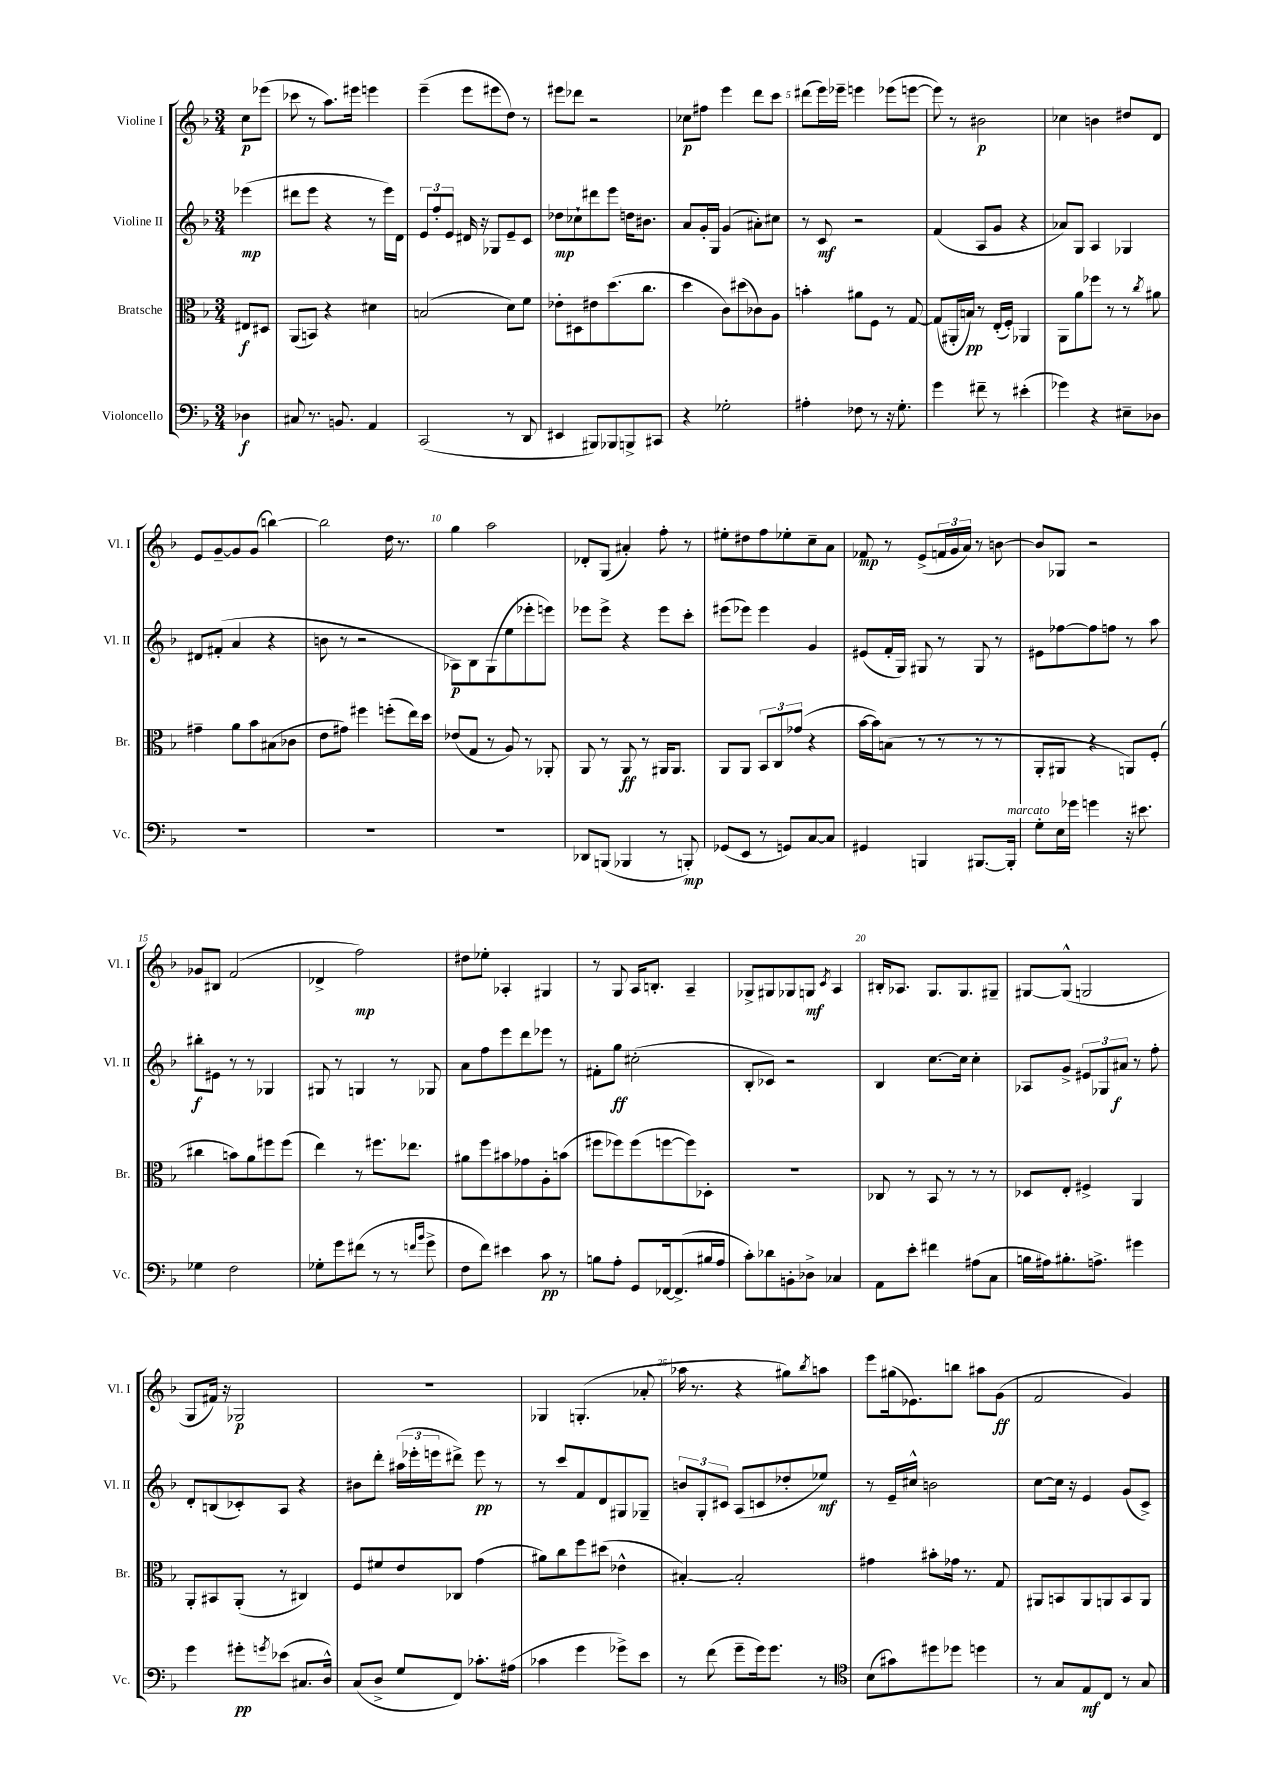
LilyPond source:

<<
\new StaffGroup <<
\new Staff = "s0" \with { instrumentName = "Violine I" shortInstrumentName = "Vl. I" } {
    \clef treble \key f \major \numericTimeSignature \time 3/4 \partial 4
    c''8\p ees'''8( |
    ces'''8 r8 a''8.) eis'''16 e'''4 |
    e'''4--( e'''8 eis'''8 d''8) r8 |
    eis'''8 des'''8 r2 |
    ces''8\p fis''8 e'''4 d'''8 c'''8 |
    dis'''8( e'''16) ees'''16-- e'''4 ees'''8( e'''8~ |
    e'''8) r8 bis'2\p |
    ces''4 b'4 dis''8 d'8 |
    e'8 g'8~-- g'8 g'8( b''4~) |
    b''2 d''16 r8. |
    g''4 a''2 |
    des'8-. g8( ais'4-.) f''8-. r8 |
    eis''8-. dis''8 f''8 ees''8-. c''8-- a'8 |
    fes'8\mp r8 e'8->( \tuplet 3/2 { f'16 g'16 a'16) } r8 b'8~ |
    b'8 ges8 r2 |
    ges'8 bis8 f'2( |
    des'4-> f''2\mp) |
    dis''8 ees''8-. aes4-. gis4 |
    r8 g8 a16 b8.-. a4-- |
    ges8-> gis8 ges8 g8\mf \acciaccatura { c'8 } a4 |
    bis16-. aes8. g8. g8. gis8-- |
    gis8~ gis8-^( g2 |
    g8 fis'16) r16 ges2\p |
    R2. |
    ges4 g4.-.( aes'8-. |
    aes''16 r8. r4 gis''8) \acciaccatura { bes''8 } a''8 |
    e'''8 gis''16( ees'8.) b''8 ais''8 g'8\ff( |
    f'2 g'4) \bar "|." |
}
\new Staff = "s1" \with { instrumentName = "Violine II" shortInstrumentName = "Vl. II" } {
    \clef treble \key f \major \numericTimeSignature \time 3/4 \partial 4
    ees'''4\mp( |
    dis'''8 e'''8 r4 r8 e'''16) d'16 |
    \tuplet 3/2 { e'8 f''8-. e'8 } dis'16 r16 ges8 e'8-- c'8 |
    des''8\mp ces''8-! dis'''8 e'''8 d''16 bis'8. |
    a'8 g'16-. g16 g'4( ais'8-.) cis''8 |
    r8 c'8\mf r2 |
    f'4( a8 g'8 r4 |
    aes'8) g8 a4 ges4 |
    dis'8 fis'8-.( a'4 r4 |
    b'8 r8 r2 |
    aes8\p) bes8 g8( e''8 ees'''8-. e'''8) |
    ees'''8 ees'''8-> r4 ees'''8 c'''8-. |
    eis'''8( ees'''8) ees'''4 g'4 |
    eis'8( f'16-. g16) gis8 r8 gis8 r8 |
    eis'8 fes''8~ fes''8 f''8 r8 a''8 |
    bis''8-.\f eis'8 r8 r8 ges4 |
    gis8 r8 g4 r8 ges8 |
    a'8 f''8 e'''8 d'''8 ees'''8 r8 |
    fis'8-. g''8\ff cis''2-.( |
    bes8-. ces'8) r2 |
    bes4 c''8.~ c''16 c''4-. |
    aes8 g'8-> \tuplet 3/2 { eis'8 ges8 ais'8\f } r8 f''8-. |
    d'8-. b8( ces'8-.) a8 r4 |
    bis'8 d'''8-. \tuplet 3/2 { ais''16( ees'''16-. e'''16 } dis'''8->) e'''8\pp r8 |
    r8 c'''8 f'8 d'8 gis8 ges8-- |
    \tuplet 3/2 { b'8 g8-. cis'8 } a8( c'8 des''8-. ees''8\mf) |
    r8 e'16-- cis''16-^ b'2 |
    c''8~ c''16 r16 e'4 g'8( c'8->) \bar "|." |
}
\new Staff = "s2" \with { instrumentName = "Bratsche" shortInstrumentName = "Br." } {
    \clef alto \key f \major \numericTimeSignature \time 3/4 \partial 4
    eis8\f dis8 |
    a,8( b,8) r4 dis'4 |
    b2( d'8) f'8 |
    ees'8-. dis8 eis'8 d''8.( c''8. |
    d''4 c'8) dis''8( ces'8) a8 |
    b'4-. ais'8 f8 r8 g8~ |
    g8( ais,16-. b16\pp) r8 e16-.( f16-.) aes,4 |
    a,8 a'8 fes''8 r8 r8 \acciaccatura { c''8 } ais'8 |
    gis'4-- a'8 bes'8 bis8( ces'8 |
    e'8 gis'8) fis''4 f''8-.( e''16) d''16 |
    ees'8( g8 r8 a8) r8 aes,8-. |
    a,8 r8 a,8\ff r8 ais,16 ais,8. |
    a,8 a,8 \tuplet 3/2 { bes,8 c8 ges'8( } r4 |
    bes'16~ bes'16) b8( r8 r8 r8 r8 |
    a,8-. ais,8 r4 a,8) f8-.( |
    cis''4 b'8) a'8 fis''8 fis''8( |
    e''4) r8 fis''8. ees''8. |
    ais'8 f''8 bis'8 ges'8 a8-. b'8( |
    fis''8 fes''8) fes''8( f''8~ f''8) des8-. |
    R2. |
    ces8 r8 bes,8 r8 r8 r8 |
    des8 e8-. fis4-> a,4 |
    a,8-. bis,8 a,8-.( r8 cis4) |
    f8 fis'8 e'8 ces8 g'4( |
    ais'8) c''8 f''8 dis''8( ees'4-^ |
    bis4~-.) bis2-. |
    gis'4 bis'8-. ges'16 r8. g8 |
    ais,8 b,8 ais,8 a,8 b,8 a,8 \bar "|." |
}
\new Staff = "s3" \with { instrumentName = "Violoncello" shortInstrumentName = "Vc." } {
    \clef bass \key f \major \numericTimeSignature \time 3/4 \partial 4
    des4\f |
    cis8 r8. b,8. a,4 |
    c,2( r8 d,8 |
    eis,4 bis,,8) bes,,8 b,,8-> cis,8 |
    r4 ges2-. |
    ais4-. fes8 r8 r16 g8.-. |
    g'4 fis'8-- r8 eis'4-.( |
    ges'4) r4 eis8-- des8 |
    R2. |
    R2. |
    R2. |
    des,8 b,,8( bes,,4 r8 b,,8-.\mp) |
    ges,8( e,8 r8 g,8) c8~ c8 |
    gis,4 b,,4 bis,,8.~ bis,,16-.^\markup { \italic "marcato" } |
    g8-. e16 ges'16 g'4 r16 eis'8. |
    ges4 f2 |
    ges8-. g'8 fis'8( r8 r8 \grace { f'16 bes'16 } g'8-> |
    f8 f'8) eis'4 c'8\pp r8 |
    b8 a8-. g,8 fes,16~ fes,8.->( bis16 a16 |
    c'8-.) des'8 b,8-. des8-> ces4 |
    a,8 e'8-. fis'4 ais8( c8 |
    b16 ais16) bis8.-. a8.-> gis'4 |
    g'4 gis'8-.\pp \acciaccatura { g'8 } ees'8( cis8. d16-^) |
    c8( d8-> g8 f,8) ces'8.-. ais16( |
    ces'4 g'4 ges'8->) e'8 |
    r8 f'8( g'8-- g'16) g'8. r8 |
    \clef tenor bes8( gis'8) dis''8 des''8 d''4 |
    r8 g8 e8\mf c8 r8 g8 \bar "|." |
}
>>
>>
\layout { \context { \Score \override BarNumber.break-visibility = ##(#f #t #t) barNumberVisibility = #(every-nth-bar-number-visible 5) } }
